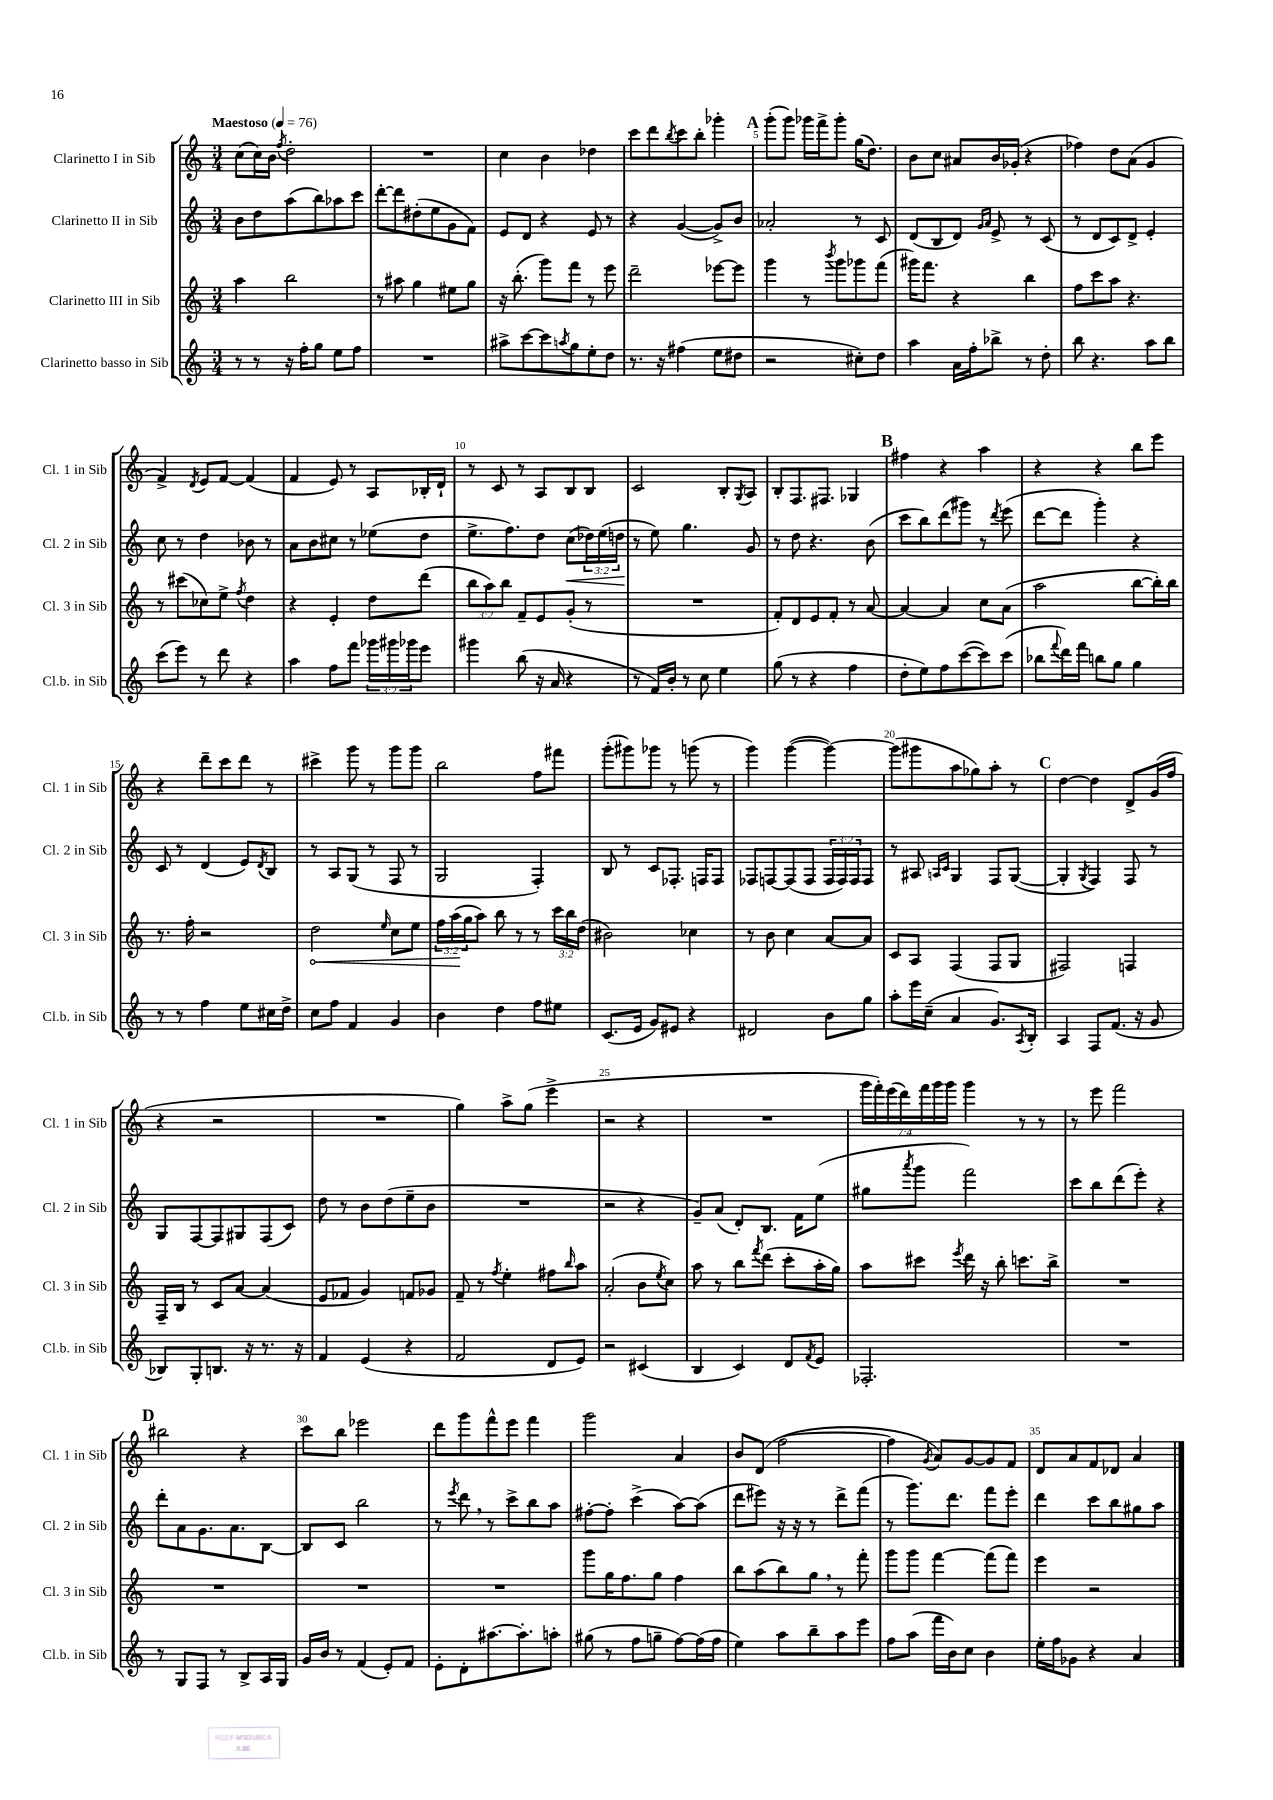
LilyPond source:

<<
\new StaffGroup <<
\new Staff = "s0" \with { instrumentName = "Clarinetto I in Sib" shortInstrumentName = "Cl. 1 in Sib" } {
    \clef treble \key c \major \numericTimeSignature \time 3/4 \override Staff.TupletNumber.text = #tuplet-number::calc-fraction-text \tempo "Maestoso" 4 = 76
    c''8( c''16) b'16 \acciaccatura { f''8 } d''2-. |
    R2. |
    c''4 b'4 des''4 |
    c'''8 d'''8 \acciaccatura { b''8 } c'''8 b''8-. ges'''4-. |
    \mark \markup { \bold "A" } g'''8-.( g'''8) ges'''16 f'''16-> ges'''8-. g''16( d''8.) |
    b'8 c''8 ais'8 b'16 ges'16-.( r4 |
    fes''4) d''8 a'8( g'4 |
    f'4->) \acciaccatura { d'8 } e'8 f'8~ f'4( |
    f'4 e'8) r8 a8 bes16-. d'16-! |
    r8 c'8 r8 a8 b8 b8 |
    c'2 b8-. \acciaccatura { g8 } a8 |
    b8-. f8. fis8. ges4 |
    \mark \markup { \bold "B" } fis''4 r4 a''4 |
    r4 r4 b''8 e'''8 |
    r4 d'''8-- c'''8 d'''8 r8 |
    cis'''4-> g'''8 r8 g'''8 g'''8 |
    b''2 f''8 fis'''8 |
    g'''8-.( gis'''8) ges'''8 r8 g'''8( r8 |
    g'''4) g'''4~( g'''4~) |
    g'''8( gis'''8 a''8 ges''8) a''8-. r8 |
    \mark \markup { \bold "C" } d''4~ d''4 d'8-> g'16( f''16 |
    r4 r2 |
    R2. |
    g''4) a''8-> g''8( e'''4-> |
    r2 r4 |
    R2. |
    \tuplet 7/4 { g'''16 f'''16-.) e'''16( d'''16) f'''16 g'''16 g'''16 } g'''4 r8 r8 |
    r8 e'''8 f'''2 |
    \mark \markup { \bold "D" } bis''2 r4 |
    c'''8 b''8 ees'''2 |
    d'''8 g'''8 f'''8-^ e'''8 f'''4 |
    g'''2 a'4 |
    b'8 d'8( f''2~ |
    f''4 \acciaccatura { g'8 } a'8) g'8~ g'8 f'8 |
    d'8 a'8 f'8 des'8 a'4 \bar "|." |
}
\new Staff = "s1" \with { instrumentName = "Clarinetto II in Sib" shortInstrumentName = "Cl. 2 in Sib" } {
    \clef treble \key c \major \numericTimeSignature \time 3/4 \override Staff.TupletNumber.text = #tuplet-number::calc-fraction-text
    b'8 d''8 a''8( b''8) aes''8 c'''8 |
    d'''8~-. d'''8 dis''8-.( e''8 g'8 f'8) |
    e'8 d'8 r4 e'8 r8 |
    r4 g'4~( g'8->) b'8 |
    \mark \markup { \bold "A" } aes'2-. r8 c'8 |
    d'8( b8 d'8) \grace { g'16 a'16 } e'8-> r8 c'8( |
    r8 d'8 c'8) d'8-> e'4-. |
    c''8 r8 d''4 bes'8 r8 |
    a'8 b'8 cis''8 r8 ees''8( d''8 |
    e''8.-> f''8.) d''8 c''8\<( \tuplet 3/2 { des''16) e''16( d''16\! } |
    r8 e''8) g''4. g'8 |
    r8 d''8 r4. b'8( |
    \mark \markup { \bold "B" } c'''8 b''8) d'''8( gis'''8) r8 \acciaccatura { d'''8 } e'''8( |
    d'''8~ d'''8 g'''4-.) r4 |
    c'8 r8 d'4( e'8) \acciaccatura { d'8 } b8 |
    r8 a8 g8( r8 f8 r8 |
    g2 f4-.) |
    b8 r8 c'8 fes8.-. f16 f8 |
    fes8 f8~ f8( f8 \tuplet 3/2 { f16 f16) f16 } f8 |
    r8 ais8 \grace { a16 c'16 } g4 f8 g8~( |
    \mark \markup { \bold "C" } g4-. \acciaccatura { g8 } f4) f8 r8 |
    g8 f8~ f8 gis8 f8( c'8) |
    d''8 r8 b'8 d''8( e''8-- b'8 |
    R2. |
    r2 r4 |
    g'8--) a'8( d'8-.) b8. f'16 e''8( |
    gis''8 \acciaccatura { a'''8 } g'''8 f'''2) |
    c'''8 b''8 d'''8( e'''8-.) r4 |
    \mark \markup { \bold "D" } d'''8-. a'8 g'8. a'8. b8~ |
    b8 c'8 b''2 |
    r8 \acciaccatura { e'''8 } d'''8 \breathe r8 c'''8-> b''8 a''8 |
    fis''8~-. fis''8-. c'''4->( a''8~) a''8( |
    d'''8 eis'''8) r16 r16 r8 d'''8-> f'''8( |
    r8 g'''8.) d'''8. f'''8 e'''8-. |
    d'''4 c'''8 b''8 gis''8 a''8 \bar "|." |
}
\new Staff = "s2" \with { instrumentName = "Clarinetto III in Sib" shortInstrumentName = "Cl. 3 in Sib" } {
    \clef treble \key c \major \numericTimeSignature \time 3/4 \override Staff.TupletNumber.text = #tuplet-number::calc-fraction-text
    a''4 b''2 |
    r8 ais''8 g''4 eis''8 g''8 |
    r16 b''8.-.( g'''8) f'''8 r8 e'''8 |
    d'''2-- ees'''8~ ees'''8 |
    \mark \markup { \bold "A" } g'''4 r8 \acciaccatura { b'''8 } g'''8 ges'''8 f'''8( |
    gis'''16) f'''8. r4 b''4 |
    f''8 c'''8 a''8 r4. |
    r8 cis'''8( ces''8) e''8-> \acciaccatura { f''8 } d''4 |
    r4 e'4-. d''8 d'''8( |
    \tuplet 3/2 { b''8 a''8) b''8 } f'8-- e'8 g'8-.( r8 |
    R2. |
    f'8-.) d'8 e'8 f'8-. r8 a'8~ |
    \mark \markup { \bold "B" } a'4~ a'4 c''8 a'8( |
    a''2 b''8~ b''16-.) b''16 |
    r8. f''16-. r2 |
    \once \override Hairpin.circled-tip = ##t d''2\< \grace { e''16 } c''8 e''8 |
    \tuplet 3/2 { f''16 a''16\!( g''16 } a''8) b''8 r8 r8 \tuplet 3/2 { c'''16 b''16 d''16( } |
    bis'2) ces''4 |
    r8 b'8 c''4 a'8~ a'8 |
    c'8 a8 f4( f8 g8 |
    \mark \markup { \bold "C" } fis2) f4 |
    f16-- b16 r8 c'8 a'8~ a'4( |
    e'8 fes'8 g'4) f'8 ges'8 |
    f'8-- r8 \acciaccatura { f''8 } e''4-. fis''8 \grace { b''16 } a''8 |
    a'2-.( b'8 \acciaccatura { e''8 } c''8) |
    a''8 r8 b''8 \acciaccatura { f'''8 } d'''8( c'''8-. a''16-. g''16) |
    a''8 cis'''8 \acciaccatura { e'''8 } d'''16 r16 b''8-. c'''8. b''16-> |
    R2. |
    \mark \markup { \bold "D" } R2. |
    R2. |
    R2. |
    g'''8 g''16 f''8. g''8 f''4 |
    b''8 a''8( b''8) g''8 \breathe r8 f'''8-. |
    g'''8 g'''8 f'''4~ f'''8( f'''8) |
    e'''4 r2 \bar "|." |
}
\new Staff = "s3" \with { instrumentName = "Clarinetto basso in Sib" shortInstrumentName = "Cl.b. in Sib" } {
    \clef treble \key c \major \numericTimeSignature \time 3/4 \override Staff.TupletNumber.text = #tuplet-number::calc-fraction-text
    r8 r8 r16 f''16-. g''8 e''8 f''8 |
    R2. |
    ais''8-> c'''8~ c'''8 \acciaccatura { a''8 } g''8 e''8-. d''8 |
    r8. r16 fis''4( e''8 dis''8 |
    \mark \markup { \bold "A" } r2 cis''8-.) d''8 |
    a''4 a'16 f''16-. bes''8-> r8 d''8-. |
    b''8 r4. a''8 b''8 |
    c'''8( e'''8) r8 d'''8 r4 |
    a''4 f''8 f'''8 \tuplet 3/2 { ges'''16 gis'''16 ges'''16 } e'''8 |
    gis'''4 b''8( r16 a'16 r4 |
    r8 f'16) b'16-. r8 c''8 e''4 |
    g''8( r8 r4 f''4 |
    \mark \markup { \bold "B" } d''8-. e''8) f''8 c'''8~( c'''8) c'''8( |
    bes''8 \appoggiatura { f'''8 } d'''16) f'''16 b''8 g''8 g''4 |
    r8 r8 f''4 e''8 cis''16 d''16-> |
    c''8 f''8 f'4 g'4 |
    b'4 d''4 f''8 eis''8 |
    c'8.( e'16 g'8) eis'8 r4 |
    dis'2 b'8 g''8 |
    a''8-. e'''16 c''16--( a'4 g'8.) \acciaccatura { a8 } b16-. |
    \mark \markup { \bold "C" } a4 f8 f'8.( r16 g'8 |
    bes8) g8-. b8. r16 r8. r16 |
    f'4 e'4( r4 |
    f'2 d'8 e'8) |
    r2 cis'4( |
    b4 c'4) d'8 \acciaccatura { f'8 } e'8 |
    fes2.-. |
    R2. |
    \mark \markup { \bold "D" } r8 g8 f8 r8 b8-> a16 g16 |
    g'16 b'16 r8 f'4( e'8-.) f'8 |
    e'8-. d'8-. ais''8.~ ais''8.-. a''8-. |
    gis''8( r8 f''8 g''8-- f''8~) f''16( f''16 |
    e''4) a''8 b''8-- a''8 e'''8 |
    f''8 a''8( f'''16 b'16) c''8 b'4 |
    e''16-. f''16 ges'8 r4 a'4 \bar "|." |
}
>>
>>
\layout { \context { \Score \override BarNumber.break-visibility = ##(#f #t #t) barNumberVisibility = #(every-nth-bar-number-visible 5) } }
